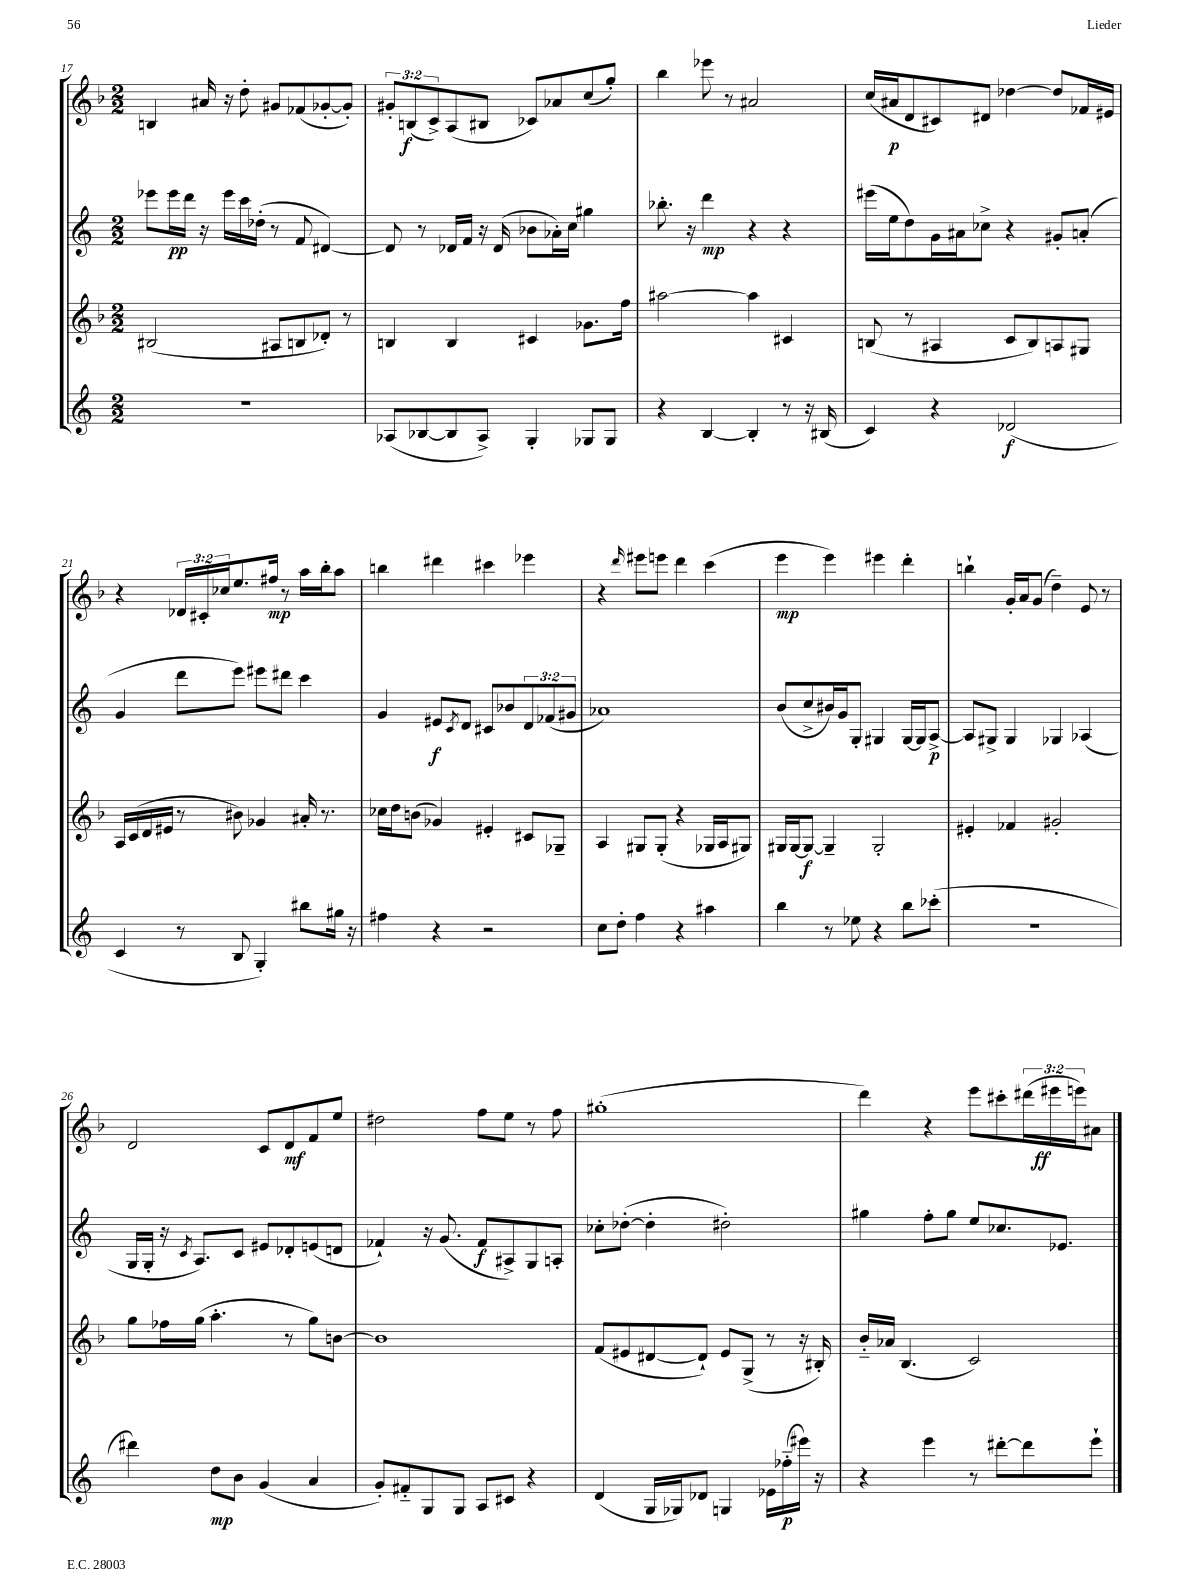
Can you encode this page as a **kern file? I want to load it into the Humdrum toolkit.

**kern	**dynam	**kern	**dynam	**kern	**dynam	**kern	**dynam
*part4	*part4	*part3	*part3	*part2	*part2	*part1	*part1
*staff4	*staff4	*staff3	*staff3	*staff2	*staff2	*staff1	*staff1
*clefG2	*	*clefG2	*	*clefG2	*	*clefG2	*
*k[]	*	*k[b-]	*	*k[]	*	*k[b-]	*
*M2/2	*	*M2/2	*	*M2/2	*	*M2/2	*
=17	=17	=17	=17	=17	=17	=17	=17
1r	.	(2B#X/	.	8eee-X\L	.	4Bn/	.
.	.	.	.	16eee-\L	pp	.	.
.	.	.	.	16ddd\JJ	.	.	.
.	.	.	.	16r	.	16a#X/	.
.	.	.	.	16eee-\LL	.	16r	.
.	.	.	.	16ccc\	.	8dd'\	.
.	.	.	.	(16dd-X'\JJ	.	.	.
.	.	8A#X/L	.	8r	.	8g#X/L	.
.	.	8Bn/	.	8f/	.	(8f-X/	.
.	.	8d-X'/J)	.	[4d#X/)	.	[8g-X'/	.
.	.	8r	.	.	.	8g-'/J])	.
=18	=18	=18	=18	=18	=18	=18	=18
(8A-X/L	.	4Bn/	.	8d#/]	.	12g#X'/L	.
.	.	.	.	.	.	(12Bn/	f
[8B-X/	.	.	.	8r	.	.	.
.	.	.	.	.	.	12c^/)	.
8B-/]	.	4B/	.	16d-X/LL	.	(8A/	.
.	.	.	.	16f/JJ	.	.	.
8A-^/J)	.	.	.	16r	.	8B#X/J	.
.	.	.	.	(16d-/	.	.	.
4G'/	.	4c#X/	.	8b-X\L	.	8c-X/L)	.
.	.	.	.	16a-X'\L)	.	8a-X/	.
.	.	.	.	16cc\JJ	.	.	.
8G-X/L	.	8.g-X\L	.	4gg#X\	.	(8cc/	.
8G-/J	.	.	.	.	.	8gg'/J)	.
.	.	16ff\Jk	.	.	.	.	.
=19	=19	=19	=19	=19	=19	=19	=19
4r	.	[2aa#X\	.	8.bb-X'\	.	4bb-\	.
.	.	.	.	16r	.	.	.
[4B/	.	.	.	4ddd\	mp	8eee-X\	.
.	.	.	.	.	.	8r	.
4B'/]	.	4aa#\]	.	4r	.	2a#X/	.
8r	.	4c#X/	.	4r	.	.	.
16r	.	.	.	.	.	.	.
(16B#X/	.	.	.	.	.	.	.
=20	=20	=20	=20	=20	=20	=20	=20
4c/)	.	(8Bn/	.	(16eee#X\LL	.	(16cc/LL	.
.	.	.	.	16ee\J	.	16a#X/J	p
.	.	8r	.	8dd\)	.	8d/	.
4r	.	4A#X/	.	16g\L	.	8c#X/)	.
.	.	.	.	16a#X\J	.	.	.
.	.	.	.	8cc-X^\J	.	8d#X/J	.
(2d-X/	f	8c/L	.	4r	.	[4dd-X\	.
.	.	8B/)	.	.	.	.	.
.	.	8An/	.	8g#X'/L	.	8dd-/L]	.
.	.	8G#X/J	.	(8an'/J	.	16f-X/L	.
.	.	.	.	.	.	16e#X/JJ	.
!!LO:LB:g=z
=21	=21	=21	=21	=21	=21	=21	=21
4c/	.	16A/LL	.	4g/	.	4r	.
.	.	(16c/	.	.	.	.	.
.	.	16d/	.	.	.	.	.
.	.	16e#X/JJ	.	.	.	.	.
8r	.	8r	.	8ddd\L	.	24d-X/LL	.
.	.	.	.	.	.	24c#X'/	.
.	.	.	.	.	.	24cc-X/J	.
8B/	.	8b#X\)	.	8eee\J)	.	8.ee/	.
4G'/)	.	4g-X/	.	8eee#X\L	.	.	.
.	.	.	.	.	.	16ff#X/Jk	mp
.	.	.	.	8ddd#X\J	.	8r	.
8bb#X\L	.	16a#X'/	.	4ccc\	.	16aa\LL	.
.	.	8.r	.	.	.	16bb-'\J	.
16gg#X\Jk	.	.	.	.	.	8aa\J	.
16r	.	.	.	.	.	.	.
=22	=22	=22	=22	=22	=22	=22	=22
4ff#X\	.	16cc-X\LL	.	4g/	.	4bbn\	.
.	.	16dd\J	.	.	.	.	.
.	.	(8bn\J	.	.	.	.	.
4r	.	4g-X/)	.	8e#X/L	f	4ddd#X\	.
.	.	.	.	8qc/	.	.	.
.	.	.	.	8d/J	.	.	.
2r	.	4e#X'/	.	8c#X/L	.	4ccc#X\	.
.	.	.	.	8b-X/	.	.	.
.	.	8c#X/L	.	12d/	.	4eee-X\	.
.	.	.	.	(12f-X/	.	.	.
.	.	8G-X~/J	.	.	.	.	.
.	.	.	.	12g#X/J	.	.	.
=23	=23	=23	=23	=23	=23	=23	=23
8cc\L	.	4A/	.	1a-X)	.	4r	.
8dd'\J	.	.	.	.	.	.	.
.	.	.	.	.	.	16qqddd/	.
4ff\	.	8G#X/L	.	.	.	8eee#X\L	.
.	.	(8G#'/J	.	.	.	8eeen\J	.
4r	.	4r	.	.	.	4ddd\	.
4aa#X\	.	16G-X/LL	.	.	.	(4ccc\	.
.	.	16A/J	.	.	.	.	.
.	.	8G#X/J)	.	.	.	.	.
=24	=24	=24	=24	=24	=24	=24	=24
4bb\	.	16G#X/LL	.	(8b/L	.	4eee\	mp
.	.	[16G#/J	.	.	.	.	.
.	.	8G#/J_	f	8cc^/	.	.	.
8r	.	4G#~/]	.	16b#X/L)	.	4eee\)	.
.	.	.	.	16g/J	.	.	.
8ee-X\	.	.	.	8G'/J	.	.	.
4r	.	2G#'/	.	4G#X/	.	4eee#X\	.
8bb\L	.	.	.	[16G#/LL	.	4ddd'\	.
.	.	.	.	16G#/J]	.	.	.
(8ccc-X'\J	.	.	.	[8A^/J	p	.	.
=25	=25	=25	=25	=25	=25	=25	=25
1r	.	4e#X'/	.	8A/L]	.	4bbn`\	.
.	.	.	.	8G#X^/J	.	.	.
.	.	4f-X/	.	4G#/	.	16g'/LL	.
.	.	.	.	.	.	16a/J	.
.	.	.	.	.	.	(8g/J	.
.	.	2g#X'/	.	4G-X/	.	4dd~\)	.
.	.	.	.	(4A-X/	.	8e/	.
.	.	.	.	.	.	8r	.
!!LO:LB:g=z
=26	=26	=26	=26	=26	=26	=26	=26
4ddd#X\)	.	8gg\L	.	16G/LL	.	2d/	.
.	.	.	.	16G'/JJ	.	.	.
.	.	16ff-X\L	.	16r	.	.	.
.	.	.	.	8qc/	.	.	.
.	.	(16gg\JJ	.	8.A/L)	.	.	.
8dd\L	mp	4.aa'\	.	.	.	.	.
8b\J	.	.	.	8c/J	.	.	.
(4g/	.	.	.	8e#X/L	.	8c/L	.
.	.	8r	.	8d-X'/	.	8d/	mf
4a/	.	8gg\L)	.	(8en/	.	8f/	.
.	.	[8bn\J	.	8dn/J	.	8ee/J	.
=27	=27	=27	=27	=27	=27	=27	=27
8g'/L)	.	1b]	.	4f-X`/)	.	2dd#X\	.
8f#X/	.	.	.	.	.	.	.
8G/	.	.	.	16r	.	.	.
.	.	.	.	(8.g/	.	.	.
8G/J	.	.	.	.	.	.	.
8A/L	.	.	.	8f-/L	f	8ff\L	.
8c#X/J	.	.	.	8A#X^/)	.	8ee\J	.
4r	.	.	.	8G/	.	8r	.
.	.	.	.	8An'/J	.	8ff\	.
=28	=28	=28	=28	=28	=28	=28	=28
(4d/	.	(8f/L	.	8cc-X'\L	.	(1gg#X'	.
.	.	8e#X/	.	([8dd-X'\J	.	.	.
16G/LL	.	[8d#X/	.	4dd-'\]	.	.	.
16G-X/J)	.	.	.	.	.	.	.
8d-X/J	.	8d#`/J])	.	.	.	.	.
4Gn/	.	8e#/L	.	2dd#X'\)	.	.	.
.	.	(8G^/J	.	.	.	.	.
16e-X\LL	.	8r	.	.	.	.	.
(16ff-X\	p	.	.	.	.	.	.
16eee#X\JJ)	.	16r	.	.	.	.	.
16r	.	16B#X'/)	.	.	.	.	.
=29	=29	=29	=29	=29	=29	=29	=29
4r	.	16b-/LL	.	4gg#X\	.	4ddd\)	.
.	.	16a-X/JJ	.	.	.	.	.
.	.	(4.B-/	.	.	.	.	.
4eee\	.	.	.	8ff'\L	.	4r	.
.	.	.	.	8gg#\J	.	.	.
8r	.	2c/)	.	8ee/L	.	8eee\L	.
[8ddd#X'\L	.	.	.	8.cc-X/	.	8ccc#X'\	.
8ddd#\]	.	.	.	.	.	(24ddd#X\L	.
.	.	.	.	.	.	24eee#X\	ff
.	.	.	.	8.e-X/J	.	.	.
.	.	.	.	.	.	24eeen\J)	.
8eee`\J	.	.	.	.	.	8a#X\J	.
==	==	==	==	==	==	==	==
*-	*-	*-	*-	*-	*-	*-	*-
